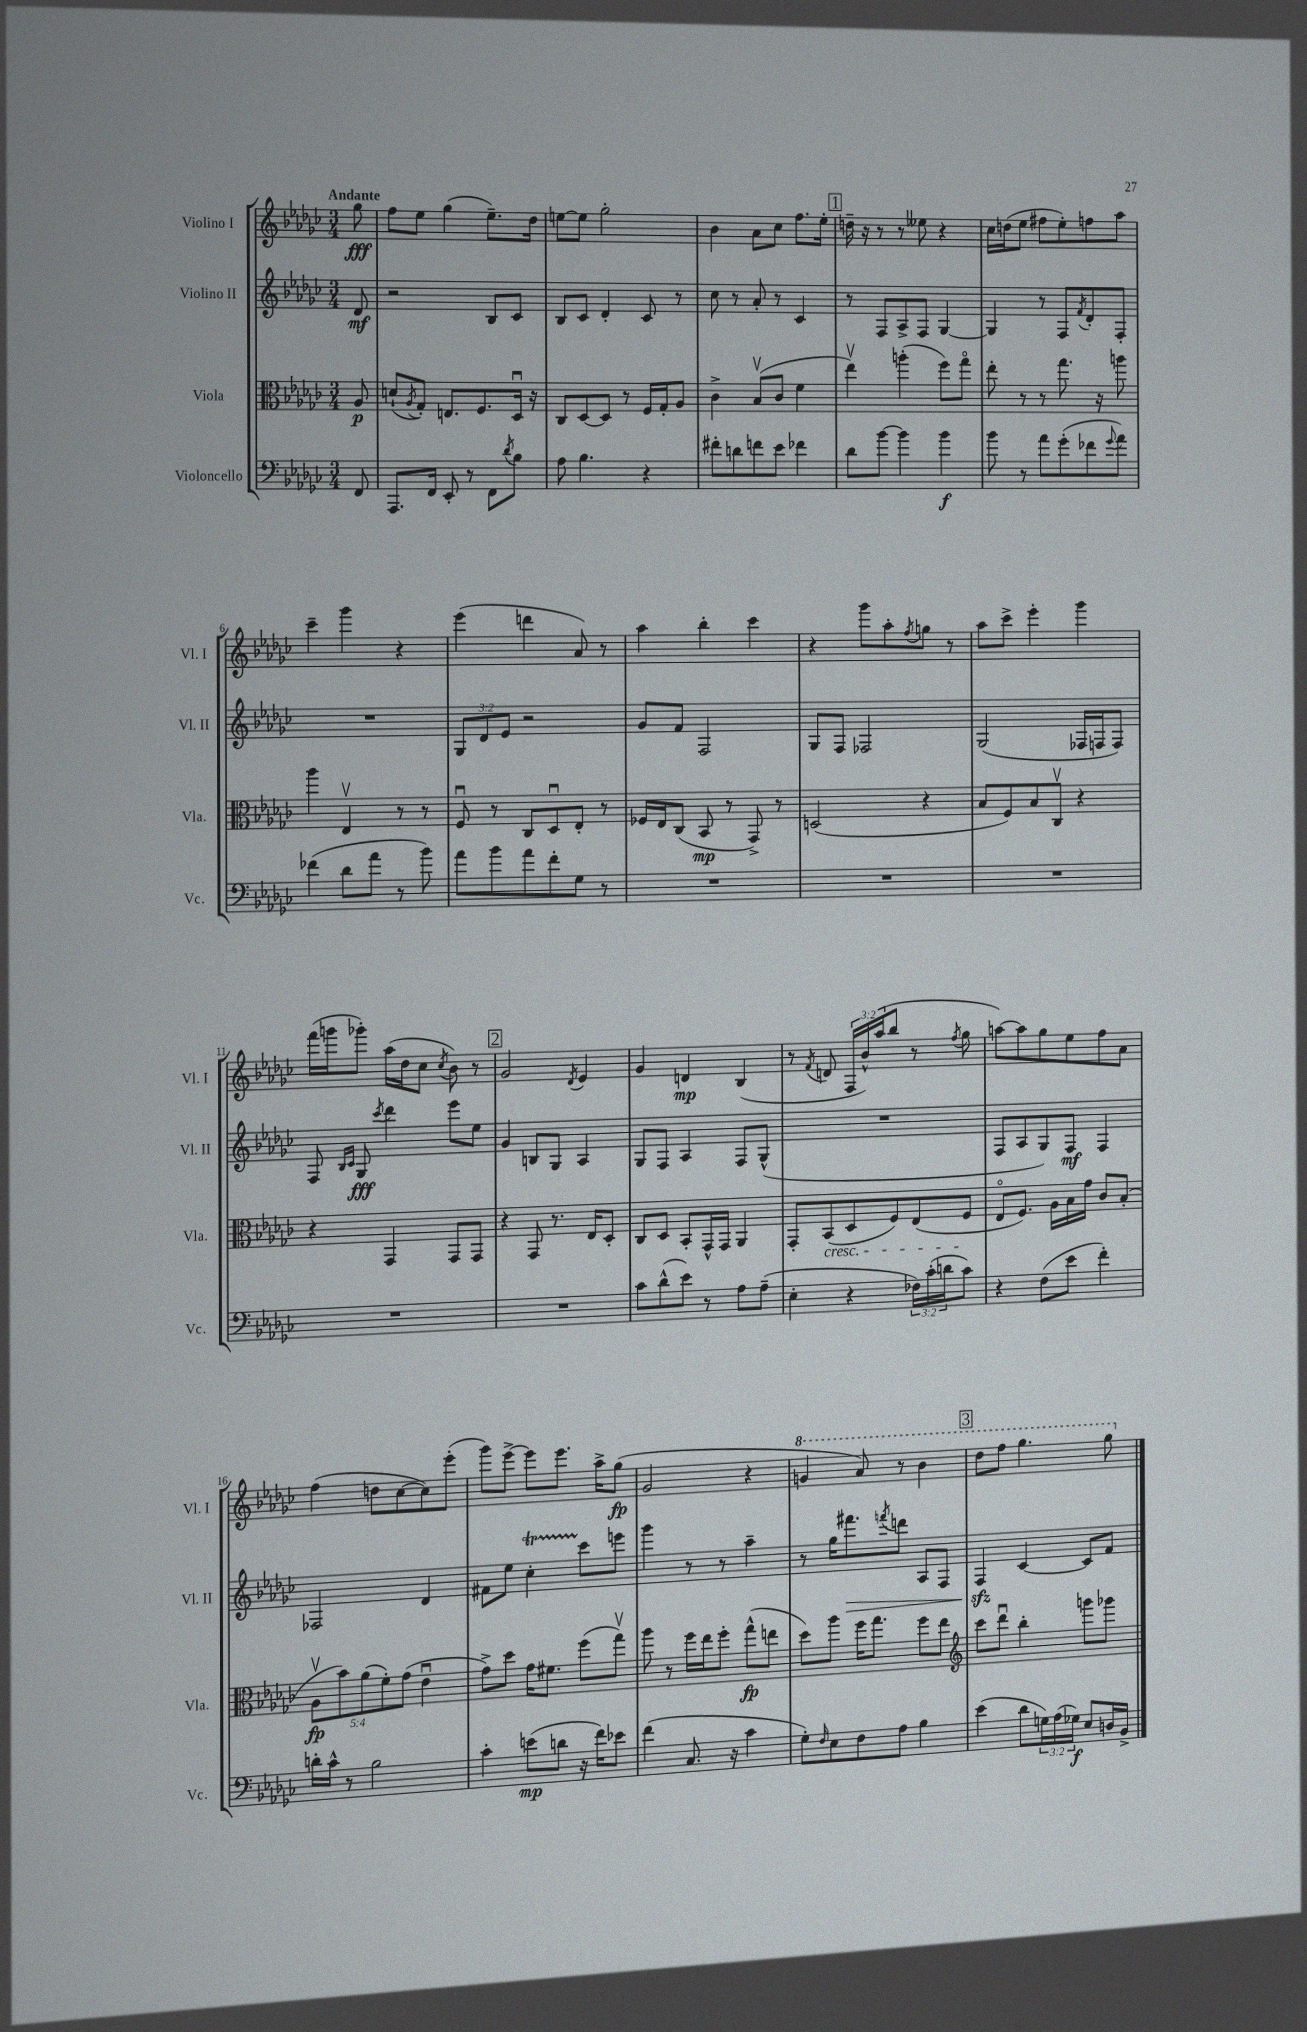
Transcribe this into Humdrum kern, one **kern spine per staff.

**kern	**kern	**kern	**kern
*staff4	*staff3	*staff2	*staff1
*clefF4	*clefC3	*clefG2	*clefG2
*k[b-e-a-d-g-c-]	*k[b-e-a-d-g-c-]	*k[b-e-a-d-g-c-]	*k[b-e-a-d-g-c-]
*M3/4	*M3/4	*M3/4	*M3/4
8FF/	8A-/	8d-/	8gg-\
=	=	=	=
8.AAA-/L	(8d`/L	2r	8ff\L
.	8qA-/	.	.
.	8G-'/J)	.	8ee-\J
16FF/Jk	.	.	.
8EE-'/	8.E/L	.	(4gg-\
8r	.	.	.
.	8.F/	.	.
8FF\L	.	8B-/L	8.ee-~\L)
8qd-/	.	.	.
8B-\J	16D-u/Jk	8c-/J	.
.	16r	.	16dd-\Jk
=	=	=	=
8A-\	8C-/L	8B-/L	[8ee\L
4.B-\	[8D-/	8c-/J	8ee\]J
.	8D-/]J	4d-'/	2gg-'\
.	8r	.	.
4r	16F/LL	8c-/	.
.	16G-'/J	.	.
.	8A-/J	8r	.
=	=	=	=
8f#'\L	4c-^\	8cc-\	4b-\
8d\	.	8r	.
8f\	(8B-v/L	8a-'/	8a-\L
8e-\J	8c-/J	8r	8cc-\J
4f-\	4f\	4c-/	8.ff\L
.	.	.	16ee-'\Jk
=	=	=	=
8d-\L	4ee-v\)	8r	16dd~\
.	.	.	16r
[8b-\J	.	8F/L	8r
4b-\]	(4aa'\	8A-^/	8r
.	.	8F/J	8ee--\
4b-\	8ff\L)	[4G-/	4r
.	8gg-o\J	.	.
=	=	=	=
8b-\	8ee-'\	4G-/]	16cc-\LL
.	.	.	(16dd\J
8r	8r	.	8ee-\J
8a-\L	8r	8r	8ff#\L
(8g-'\	8.gg-\	8F/L	8ee-'\)
.	.	8qf/	.
8f-\	.	8d-'/	8ff\
.	16r	.	.
8qqg-/	.	.	.
8a-\J)	8aa\	8F'/J	8aa-\J
=	=	=	=
(4f-\	4aa-\	2.r	4ccc-~\
8d-\L	4E-v/	.	4ggg-\
8a-\J	.	.	.
8r	8r	.	4r
8b-\)	8r	.	.
=	=	=	=
8a-\L	8Fu/	12G-/L	(4eee-\
.	.	12d-/	.
8b-\	8r	.	.
.	.	12e-/J	.
8a-\	8C-/L	2r	4ddd\
8f'\	8D-u/	.	.
8G-\J	8E-'/J	.	8a-/)
8r	8r	.	8r
=	=	=	=
2.r	16F-/LL	8g-/L	4aa-\
.	16E-/J	.	.
.	(8C-/J	8f/J	.
.	8BB-/	2F/	4bb-'\
.	8r	.	.
.	8GG-^/)	.	4ccc-\
.	8r	.	.
=	=	=	=
2.r	(2D/	8G-/L	4r
.	.	8F/J	.
.	.	2F-/	8ggg-\L
.	.	.	8aa-'\
.	.	.	8qff/
.	4r	.	8gg\J
.	.	.	8r
=	=	=	=
2.r	8B-/L	(2G-/	8aa-\L
.	8F/)	.	8ccc-^\J
.	8B-/	.	4eee-'\
.	8C-v/J	.	.
.	4r	16F-/LL	4ggg-\
.	.	16F/J	.
.	.	8F/J)	.
=	=	=	=
2.r	4r	8F/	(16fff\LL
.	.	.	16ggg\J
.	.	16qqB-/LL	.
.	.	16qqc-/JJ	.
.	.	8G-/	8ggg-'\J)
.	.	8qccc-/	.
.	4GG-/	4ddd-\	(16aa-\LL
.	.	.	16dd-\J
.	.	.	8cc-\J
.	.	.	8qcc-/
.	8GG-/L	8eee-\L	8b-\)
.	8GG-/J	8ee-\J	8r
=	=	=	=
2.r	4r	4g-/	2g-/
.	8GG-/	8B/L	.
.	8.r	8G-/J	.
.	.	.	8qd-/
.	.	4A-/	4e-/
.	16E-/LK	.	.
.	8D-'/J	.	.
=	=	=	=
8c-\L	8C-/L	8G-/L	4g-/
(8d-^^\	8D-/J	8F/J	.
8e-\J)	8BB-'/L	4A-/	4d/
8r	16GG-^^/L	.	.
.	16GG-/JJ	.	.
8A-\L	4AA-/	8F/L	(4B-/
(8A-~\J	.	(8G-^^/J	.
=	=	=	=
4E-'\	8GG-'/L	2.r	8r
.	.	.	8qf/
.	(8BB-/	.	8d/
4r	8D-/	.	24F/LL
.	.	.	24b-^^/)
.	.	.	(24aa-/J
.	8F/)	.	8bb-/J
24F-\LL)	(8E-/	.	8r
(24c-'\	.	.	.
24d\J	.	.	.
.	.	.	8qff/
8c-\J)	8F/J	.	8gg-\
=	=	=	=
4r	8E-o/L	8F/L	[8aa\L)
.	8.F/J)	8A-/	8aa\]
(8F\L	.	8G-/)	8gg-\
.	16A-\LL	.	.
8e-\J	16B-\	8F/J	8ee-\
.	16g-\JJ	.	.
4f'\)	8c-/L	4F/	8ff\
.	(8B-'/J	.	8a-\J
=	=	=	=
16d'\LL	10A-v\L	2F-/	(4ff\
16c-^^\JJ	.	.	.
.	10b-\)	.	.
8r	.	.	.
.	(10a-\	.	.
2B-\	.	.	8dd\L
.	10f'\)	.	.
.	.	.	[8cc-\
.	(10g-\J	.	.
.	4e-u\	4d-/	8cc-\])
.	.	.	(8eee-'\J
=	=	=	=
4c-'\	8g-^\L)	8f#\L	8ggg-\L)
.	8dd-\J	8ee-\J	[8eee-^\J
(8e\L	16g-\LK	4cc-'\	8eee-\]L
.	8.f#\J	.	.
8d\J	.	.	8.eee-\J
16r	(8ff\L	8ccc-\L	.
16f\LK)	.	.	16aa-^\LK
8e-\J	8gg-v\J)	8eee\J	(8gg-\J
=	=	=	=
(4f\	8aa-\	4ggg-\	2g-/
.	8r	.	.
8.C-/	16ff\LL	8r	.
.	16ee-\J	.	.
.	8ff'\J	8r	.
16r	.	.	.
4c-\	(8gg-^^\L	4aa-~\	4r
.	8ee\J	.	.
=	=	=	=
8G-'\L)	8dd-\L)	8r	4gg/
16qqF/	.	.	.
8E-\	8aa-\J	16gg-\LK	.
.	.	8.fff#\	.
8F\	16ff\LK	.	8aa-/)
.	8.gg-\J	.	.
.	.	8qfff/	.
8A-\J	.	8ddd\J	8r
4B-\	8ff\L	8A-/L	4bb-\
.	8ee-\J	8F/J	.
=	=	=	=
*	*clefG2	*	*
(4e-\	8ccc-\L	4F/	8ddd-\L
.	8ddd-u\J	.	8fff\J
8d-\L	4bb-'\	[4c-/	4.ggg-\
24G\L)	.	.	.
(24A-\	.	.	.
24G-\JJ)	.	.	.
8E-/L	8ggg\L	8c-/]L	.
16D/L	8ggg-\J	8f/J	8ggg-\
16BB-^/JJ	.	.	.
==	==	==	==
*-	*-	*-	*-
